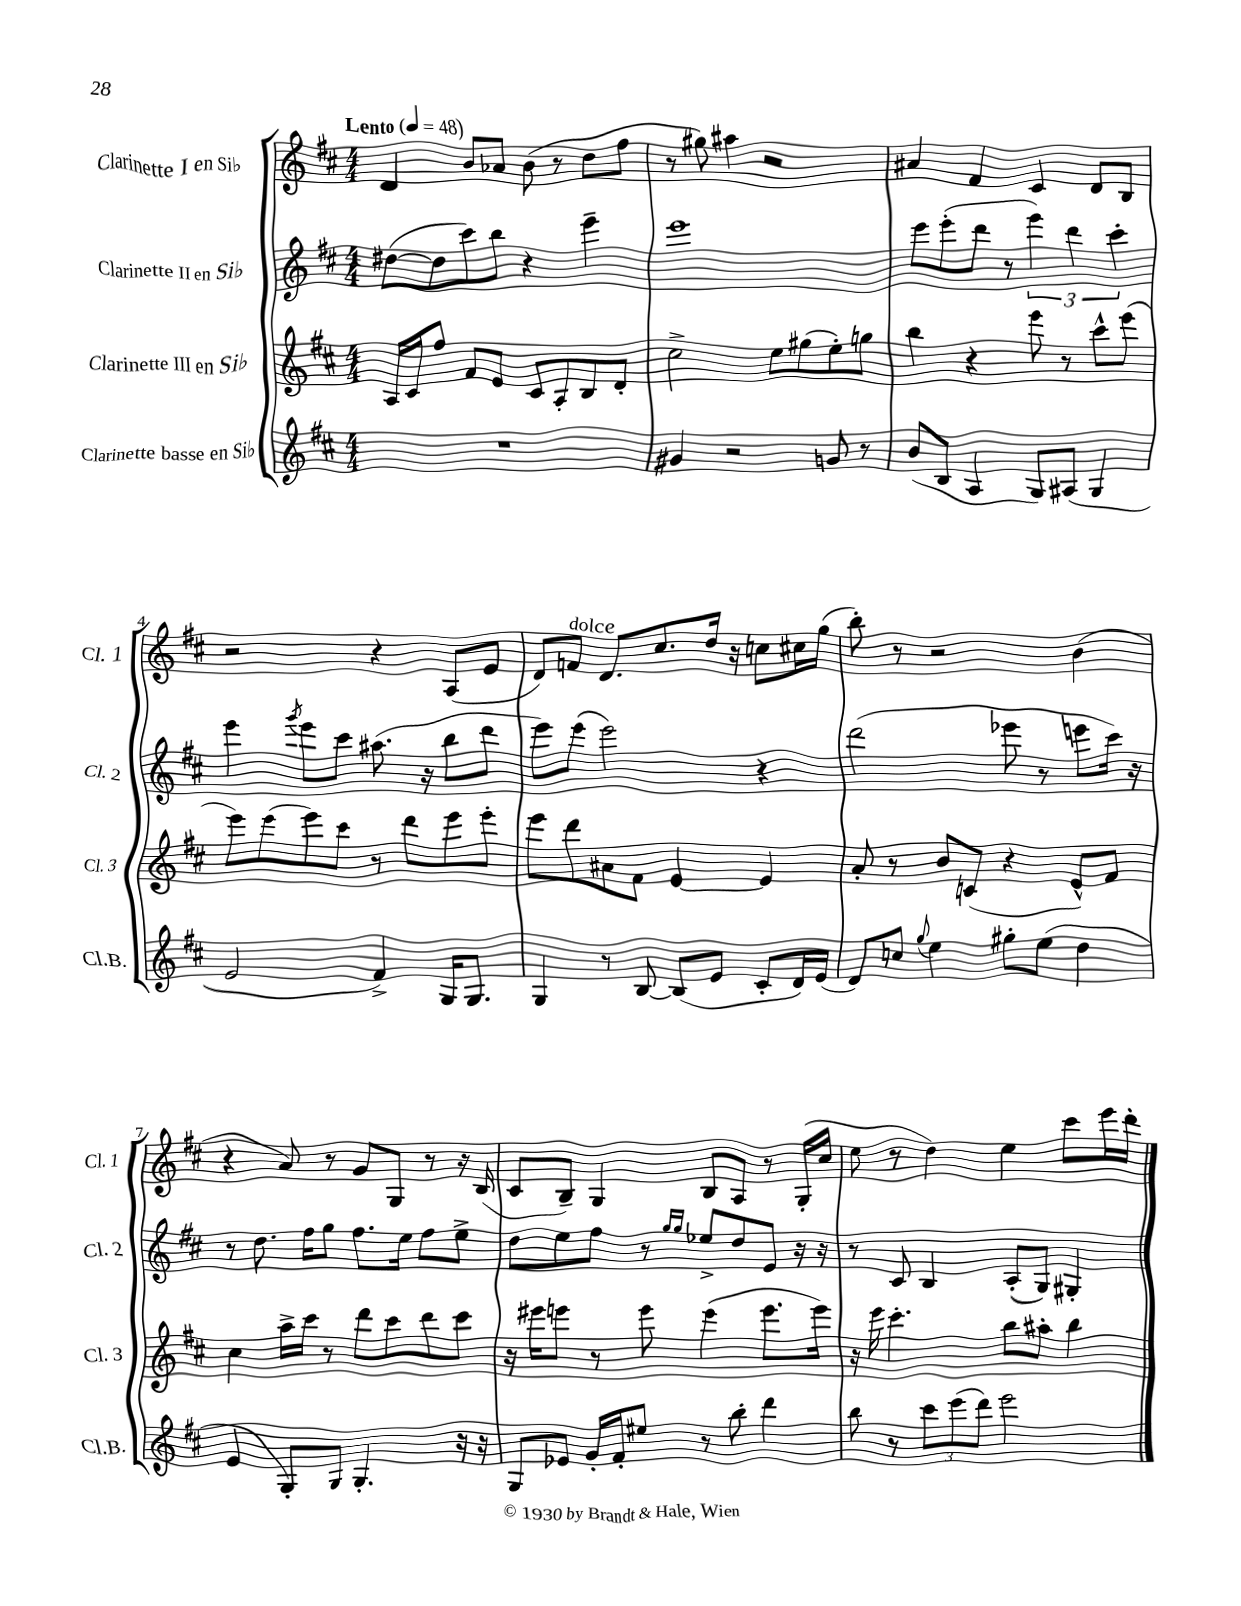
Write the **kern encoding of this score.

**kern	**kern	**kern	**kern
*staff4	*staff3	*staff2	*staff1
*clefG2	*clefG2	*clefG2	*clefG2
*k[f#c#]	*k[f#c#]	*k[f#c#]	*k[f#c#]
*M4/4	*M4/4	*M4/4	*M4/4
*MM48	*MM48	*MM48	*MM48
1r	16A	([8dd#	4d
.	16c#	.	.
.	8ff#	8dd#]	.
.	8f#	8ccc#)	8b
.	8e	8bb	8a-
.	8c#	4r	(8b
.	8A'	.	8r
.	8B	4eee~	8dd
.	8d'	.	8ff#
=	=	=	=
4g#	2cc#^	1eee	8r
.	.	.	8gg#)
2r	.	.	4aa#
.	8ee	.	2r
.	(8gg#	.	.
8g	8ee')	.	.
8r	8gg	.	.
=	=	=	=
(8b	4bb	8eee	4a#
8B	.	(8eee'	.
4A	4r	8ddd	4f#
.	.	8r	.
8G)	8eee	6eee)	4c#
(8A#	8r	.	.
.	.	6ddd	.
4G	8ccc#^^	.	8d
.	.	6ccc#'	.
.	(8eee	.	8B
=	=	=	=
2e	8eee)	4eee	2r
.	(8eee	.	.
.	.	8qggg	.
.	8eee)	8eee	.
.	8ccc#	8ccc#	.
4f#^)	8r	(8.aa#	4r
.	8ddd	.	.
.	.	16r	.
16G	8eee	8bb	(8A
8.G	.	.	.
.	8eee'	8ddd	8e
=	=	=	=
4G	8eee	8eee)	8d)
.	8ddd	(8eee	8f
8r	8a#	2eee)	8.d
[8B	8f#	.	.
.	.	.	8.cc#
(8B]	[4e	.	.
8e	.	.	16dd
.	.	.	16r
8c#'	4e]	4r	8cc
16d)	.	.	16cc#
(16e	.	.	(16gg
=	=	=	=
8d)	8a'	(2ddd	8bb')
8cc	8r	.	8r
8qqgg	.	.	.
4ee	8b	.	2r
.	(8c	.	.
8gg#'	4r	8eee-	.
(8ee	.	8r	.
4dd	8e^^)	8eee	(4b
.	8f#	16ccc#)	.
.	.	16r	.
=	=	=	=
4e	4cc#	8r	4r
.	.	8.dd	.
8G')	16aa^	.	8a)
.	16ccc#	16ff#	.
8G	8r	8gg	8r
4.G'	8ddd	8.ff#	8g
.	8ccc#	.	8G
.	.	16ee	.
.	8ddd	8ff#	8r
16r	8ccc#	8ee^	16r
16r	.	.	(16B
=	=	=	=
8G	16r	8dd	8c#
.	16eee#	.	.
8e-	8eee	8ee	8B~)
16g'	8r	8ff#	4G
16f#'	.	.	.
8ee#	8eee	8r	.
.	.	16qqgg	.
.	.	16qqgg	.
8r	(4eee	8ee-^	8B
8bb'	.	8dd	8A
4ddd	8.eee	8e	8r
.	.	16r	(16G'
.	16eee)	16r	16cc#
=	=	=	=
8bb	16r	8r	8ee
.	16eee	.	.
8r	4.ccc#'	8c#	8r
12ccc#	.	4B	4dd)
(12eee	.	.	.
12ddd)	.	.	.
2eee	8bb	(8A'	4ee
.	8aa#'	8G)	.
.	4bb	4G#'	8ccc#
.	.	.	16eee
.	.	.	16ddd'
==	==	==	==
*-	*-	*-	*-
